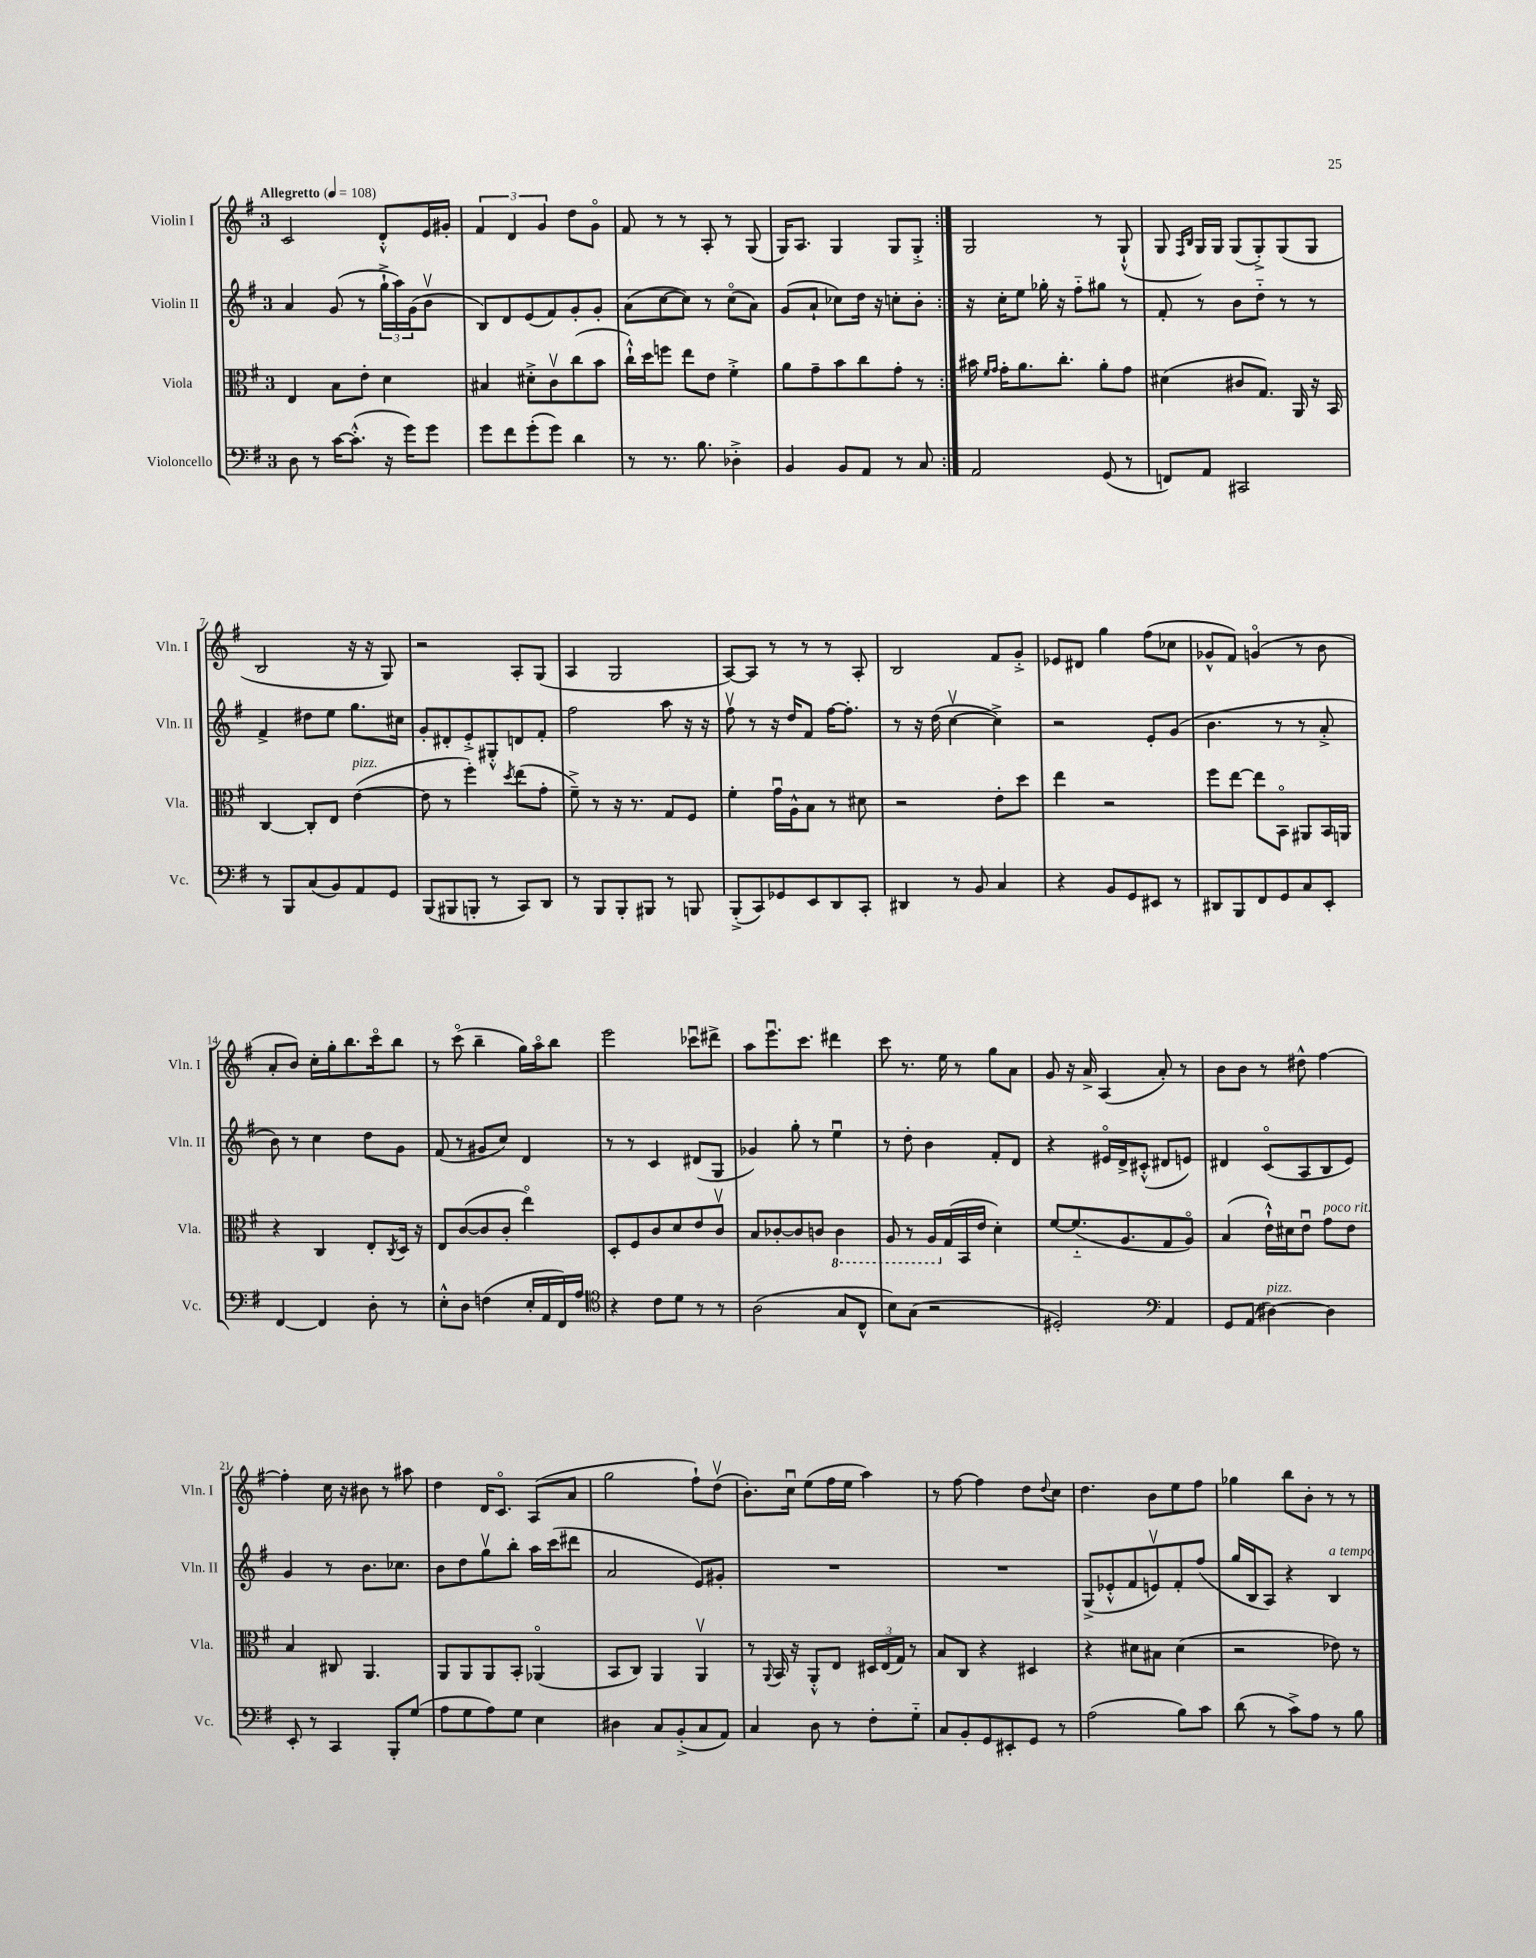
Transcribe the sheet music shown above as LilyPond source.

<<
\new StaffGroup <<
\new Staff = "s0" \with { instrumentName = "Violin I" shortInstrumentName = "Vln. I" } {
    \clef treble \key g \major \once \override Staff.TimeSignature.style = #'single-digit \time 3/4 \tempo "Allegretto" 4 = 108
    \repeat volta 2 { c'2 d'8-.-^ e'16 gis'16-. |
    \tuplet 3/2 { fis'4 d'4 g'4 } d''8 g'8\flageolet |
    fis'8 r8 r8 a8-. r8 g8( |
    g16) a8. g4 g8 g8-.-> | }
    g2 r8 g8-!-^( |
    g8 \grace { fis16 b16 } g16) g16 g8( g8-.->) g8( g8 |
    b2 r16 r16 g8) |
    r2 a8-. g8( |
    a4 g2 |
    a8~) a8 r8 r8 r8 a8-. |
    b2 fis'8 g'8-.-> |
    ees'8 dis'8 g''4 fis''8( ces''8 |
    ges'8-^ fis'8) g'4\flageolet( r8 b'8 |
    a'8-. b'8) c''16-. g''16-. b''8. c'''16\flageolet b''8 |
    r8 c'''8\flageolet( b''4-- g''16) a''16\flageolet b''8 |
    e'''2 ces'''8\downbow dis'''8-> |
    a''8 e'''8.\downbow c'''8. dis'''4 |
    c'''8 r8. e''16 r8 g''8 a'8 |
    g'8 r16 a'16-> a4( a'8-.) r8 |
    b'8 b'8 r8 dis''8-^ fis''4~ |
    fis''4-. c''16 r16 bis'8 r8 ais''8 |
    d''4 d'16 c'8.\flageolet a8( a'8 |
    g''2 fis''8-!) d''8\upbow( |
    b'8.-.) c''16\downbow e''8( fis''16 e''16 a''4) |
    r8 fis''8~ fis''4 d''8 \appoggiatura { d''8 } c''8 |
    d''4. b'8 e''8 fis''8 |
    ges''4 b''8 b'8-. r8 r8 \bar "|." |
}
\new Staff = "s1" \with { instrumentName = "Violin II" shortInstrumentName = "Vln. II" } {
    \clef treble \key g \major \once \override Staff.TimeSignature.style = #'single-digit \time 3/4
    \repeat volta 2 { a'4 g'8( r8 \tuplet 3/2 { g''16-!-> a''16) g'16( } b'8\upbow |
    b8) d'8 e'8( fis'8) g'8-. g'8-. |
    a'8( c''8~ c''8) r8 c''8\flageolet( a'8) |
    g'8( a'8-! ces''8) d''16 r16 c''8-. b'8-. | }
    r16 c''16-. e''8 ges''16-. r16 fis''8-_ gis''8 r8 |
    fis'8-. r8 b'8 d''8-_ r8 r8 |
    fis'4-> dis''8 e''8 g''8. cis''16 |
    g'8-. dis'8-. e'8-.-> gis8-.-^ d'8 fis'8-. |
    fis''2 a''8 r16 r16 |
    fis''8\upbow r8 r16 d''16 fis'8 fis''16~ fis''8.-. |
    r8 r16 d''16( c''4~\upbow c''4->) |
    r2 e'8-. g'8( |
    b'4. r8 r8 a'8-.-> |
    b'8) r8 c''4 d''8 g'8 |
    fis'8( r8 gis'8 c''8) d'4 |
    r8 r8 c'4 dis'8( g8 |
    ges'4) g''8-. r8 e''4\downbow |
    r8 d''8-. b'4 fis'8-. d'8 |
    r4 eis'16\flageolet d'16-> cis'8-.-^( dis'8 e'8) |
    dis'4 c'8\flageolet( a8 b8 e'8) |
    g'4 r8 b'8. ces''8. |
    b'8 d''8 g''8\upbow b''8-. a''16 c'''16( dis'''8 |
    a'2 e'8) gis'8-. |
    R2. |
    R2. |
    g8->( ees'8-.-^ fis'8 e'8\upbow) fis'8-. fis''8( |
    g''16 b16 a8) r4 b4^\markup { \italic "a tempo" } \bar "|." |
}
\new Staff = "s2" \with { instrumentName = "Viola" shortInstrumentName = "Vla." } {
    \clef alto \key g \major \once \override Staff.TimeSignature.style = #'single-digit \time 3/4
    \repeat volta 2 { e4 b8 e'8-. d'4 |
    bis4 dis'8-.-> c'8\upbow c''8( b'8 |
    c''16-!-^) d''16 f''8 e''8 e'8 fis'4-.-> |
    a'8 g'8-- b'8 c''8 g'8-. r8 | }
    bis'16 \grace { fis'16 g'16 } g'16-. a'8. c''8.-. a'8-. g'8 |
    dis'4( cis'8 g8.) a,16 r16 b,16 |
    c4~ c8-. e8 e'4~^\markup { \italic "pizz." }( |
    e'8 r8 fis''4-.) \acciaccatura { d''8 } e''8( g'8-. |
    fis'8--->) r8 r16 r8. g8 fis8 |
    fis'4-. g'16\downbow a16-^ b8 r8 dis'8 |
    r2 e'8-. d''8 |
    e''4 r2 |
    fis''8 e''8~ e''8 b,8\flageolet ais,8 b,16 a,16 |
    r4 c4 e8-. \acciaccatura { c8 } d16 r16 |
    e8 c'8~( c'8 c'8-. e''4\flageolet) |
    d8-. fis8 c'8 d'8 e'8 c'8\upbow |
    b8 ces'8~-. ces'8 c'8 \ottava #-1 c4 |
    a,8 r8 a,16 \ottava #0 g16( b,16 e'16 d'4-.) |
    fis'8~ fis'8.-_( a8. g8 a8\flageolet) |
    b4( e'16-!-^) dis'16 e'8\downbow g'8^\markup { \italic "poco rit." } e'8 |
    b4 cis8 a,4. |
    a,8 a,8 a,8 b,8-. aes,4\flageolet( |
    b,8 c8) a,4 a,4\upbow |
    r8 \appoggiatura { a,8 } b,16 r16 a,8-.-^ e8 \tuplet 3/2 { dis16 e16( g16) } r8 |
    b8 c8 r4 dis4 |
    r4 dis'8 bis8 dis'4( |
    r2 ees'8) r8 \bar "|." |
}
\new Staff = "s3" \with { instrumentName = "Violoncello" shortInstrumentName = "Vc." } {
    \clef bass \key g \major \once \override Staff.TimeSignature.style = #'single-digit \time 3/4
    \repeat volta 2 { d8 r8 c'16~ c'8.-.-^( r16 g'16) g'8 |
    g'8 fis'8 g'8-.( g'8) d'4 |
    r8 r8. b8. des4-.-> |
    b,4 b,8 a,8 r8 c8 | }
    a,2 g,8( r8 |
    f,8) a,8 cis,2 |
    r8 b,,8 c8( b,8) a,8 g,8 |
    b,,8( bis,,8 b,,8-. r8 c,8) d,8 |
    r8 b,,8 b,,8-. bis,,8 r8 b,,8 |
    b,,8-.->( c,8) ges,8 e,8 d,8 c,8-. |
    dis,4 r8 b,8 c4 |
    r4 b,8 g,8 eis,8 r8 |
    dis,8 b,,8 fis,8 g,8 c8 e,8-. |
    fis,4~ fis,4 d8-. r8 |
    e8-.-^ d8 f4( e16-. a,16 fis,16) a16 |
    \clef tenor r4 c'8 d'8 r8 r8 |
    a2( g8 c8-^ |
    b8) g8( r2 |
    dis2-.) \clef bass a,4 |
    g,8 a,8( dis4~^\markup { \italic "pizz." }) dis4 |
    e,8-. r8 c,4 b,,8-. g8( |
    a8 g8 a8) g8 e4 |
    dis4 c8 b,8-.->( c8 a,8) |
    c4 d8 r8 fis8-. g8-_ |
    c8 b,8-. g,8 eis,8-. g,8 r8 |
    a2( b8) c'8 |
    d'8( r8 c'8->) a8 r8 b8 \bar "|." |
}
>>
>>
